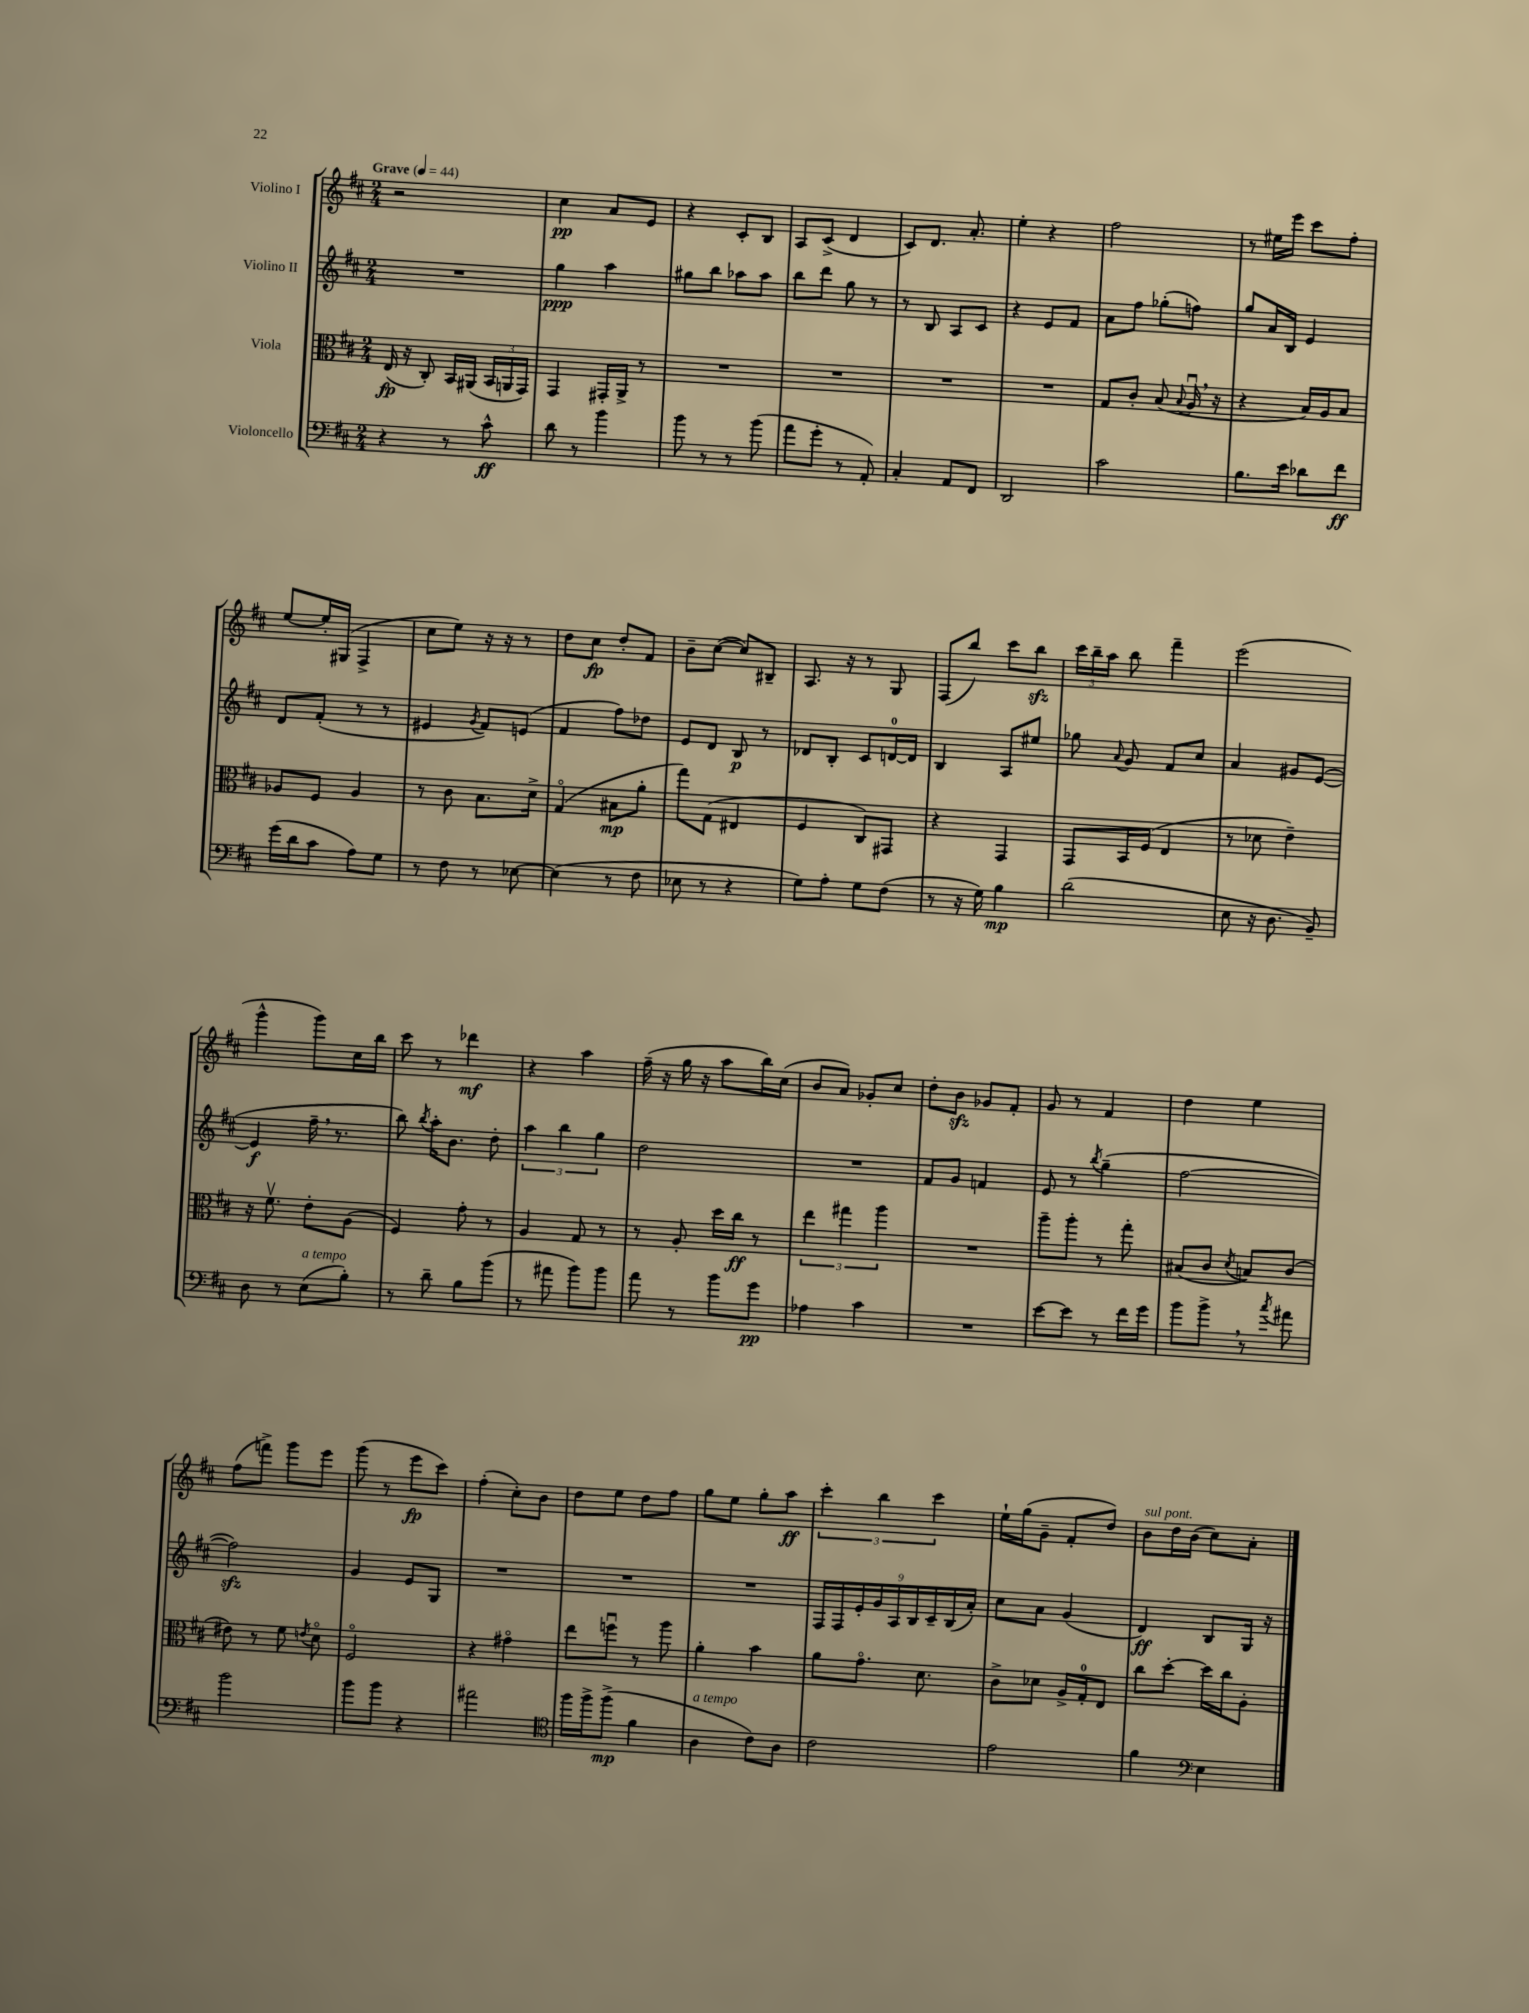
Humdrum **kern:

**kern	**kern	**kern	**kern
*staff4	*staff3	*staff2	*staff1
*clefF4	*clefC3	*clefG2	*clefG2
*k[f#c#]	*k[f#c#]	*k[f#c#]	*k[f#c#]
*M2/4	*M2/4	*M2/4	*M2/4
*MM44	*MM44	*MM44	*MM44
4r	(16E	2r	2r
.	16r	.	.
.	8C#')	.	.
8r	16BB	.	.
.	(16AA#	.	.
8c#^^	24BB	.	.
.	24AA	.	.
.	24GG)	.	.
=	=	=	=
8d	4GG	4gg	4cc#
8r	.	.	.
4b	16GG#'	4aa	8a
.	16AA^	.	.
.	8r	.	8e
=	=	=	=
8b	2r	8gg#	4r
8r	.	8bb	.
8r	.	8aa-	8c#'
(8b	.	8aa-	8B
=	=	=	=
8a	2r	8bb	8A
8g'	.	8ddd	(8c#^
8r	.	8gg	4d
8AA')	.	8r	.
=	=	=	=
4C#'	2r	8r	8c#)
.	.	8B	8.d
8AA	.	8A	.
.	.	.	8.a'
8FF#	.	8c#	.
=	=	=	=
2DD	2r	4r	4ee'
.	.	8e	4r
.	.	8f#	.
=	=	=	=
2c#	8G	8a	2ff#
.	8c#'	8ff#	.
.	(8B	(8gg-'	.
.	8qqB	.	.
.	16Au	8ff)	.
.	16r	.	.
=	=	=	=
8.B	4r	8gg	8r
.	.	16a	16ee#
16e	.	16B	16eee
8d-	16B)	4e	8ccc#
.	16A	.	.
8f#	8B	.	8ff#'
=	=	=	=
(16g	8A-	8d	[8ee
16d	.	.	.
8c#	8F#	(8f#'	16ee']
.	.	.	(16G#
8A)	4A-	8r	4F#^
8G	.	8r	.
=	=	=	=
8r	8r	4e#	8cc#
8F#	8c#	.	8ee)
.	.	8qg	.
8r	8.B	8f#)	16r
.	.	.	16r
[8E-	.	(8e	8r
.	16d^	.	.
=	=	=	=
(4E-]	(4Go	4f#	8dd
.	.	.	8cc#
8r	8B#	8ff#)	8dd'
8F#	8a'	8dd-	8f#
=	=	=	=
8E-	8gg)	8e	8b~
8r	(8G	8d	([8cc#
4r	4E#	8B	8cc#])
.	.	8r	8B#~
=	=	=	=
8G)	4F#	8d-	8.A
8A'	.	8B'	.
.	.	.	16r
8G	8C#)	8c#	8r
(8F#	8GG#	[16d	8G
.	.	16d]	.
=	=	=	=
8r	4r	4B	(8F#
16r	.	.	8bb)
16G)	.	.	.
4B	4GG	8A	8ccc#
.	.	8ee#	8bb
=	=	=	=
(2d	8GG	8gg-	24ccc#
.	.	.	24bb~
.	.	.	24aa
.	.	8qqa	.
.	16BB	8g	8bb
.	(16F#	.	.
.	4E	8f#	4fff#~
.	.	8cc#	.
=	=	=	=
8E	8r	4a	(2eee
16r	8d-	.	.
8.D	.	.	.
.	4e~)	8g#	.
8BB~)	.	([8e	.
=	=	=	=
8D	16r	4e]	4ggg^^
.	8.f#v	.	.
8r	.	.	.
(8E	8e'	16ff#~	8ggg)
.	.	8.r	.
8B')	(8A	.	16cc#
.	.	.	16bb
=	=	=	=
8r	4F#)	8bb)	8ccc#
.	.	8qbb	.
8d~	.	16aa'	8r
.	.	8.b	.
8B	8g'	.	4ddd-
(8b	8r	8dd'	.
=	=	=	=
8r	4A	6aa	4r
8a#	.	.	.
.	.	6bb	.
8b)	8G	.	4aa
.	.	6gg	.
8b	8r	.	.
=	=	=	=
8a	8r	2dd	(16ff#~
.	.	.	16r
8r	8A'	.	16gg
.	.	.	16r
8b	16dd	.	8aa
.	16cc#	.	.
8g	8r	.	16bb)
.	.	.	(16cc#
=	=	=	=
4A-	6ee	2r	8b
.	.	.	8a)
.	6gg#	.	.
4c#	.	.	8g-'
.	6aa	.	.
.	.	.	8cc#
=	=	=	=
2r	2r	8f#	8dd'
.	.	8g	8b
.	.	4f	8g-
.	.	.	8f#'
=	=	=	=
[8e	8aa~	8e	8g
8e]	8aa'	8r	8r
.	.	8qbb	.
8r	8r	(4gg~	4f#
16f#	8gg'	.	.
16g	.	.	.
=	=	=	=
8b	(8B#	[2ff#	4dd
8b^	8c#	.	.
.	8qd	.	.
8r	8B)	.	4ee
8qcc#	.	.	.
8a#	(8c#	.	.
=	=	=	=
2b	8e#)	2ff#])	(8ff#
.	8r	.	8fff^)
.	8f#	.	8ggg
.	8qe	.	.
.	8do	.	8eee
=	=	=	=
8b	2F#o	4g	(8ggg
8b	.	.	8r
4r	.	8e	8eee
.	.	8G	8ccc#)
=	=	=	=
2a#	4r	2r	(4ff#'
.	4g#o	.	8cc#')
.	.	.	8b
=	=	=	=
*clefC4	*	*	*
16ff#	8ee	2r	8dd
16ff#^	.	.	.
(8ff#^	8ffu	.	8ee
4f#	8r	.	8dd
.	8aa	.	8ff#
=	=	=	=
4A	4a'	2r	8gg
.	.	.	8ee
8c#)	4b	.	8gg'
8A	.	.	8aa
=	=	=	=
2c#	8a	18F#	6ccc#'
.	.	18F#	.
.	.	18e'	.
.	8.go	.	.
.	.	18g	6bb
.	.	18A	.
.	.	18B	.
.	8.d	.	.
.	.	18c#~	6ccc#
.	.	(18B	.
.	.	18a')	.
=	=	=	=
2e	8c#^	8cc#	16ee`
.	.	.	(16gg
.	8d-	8a	8g~
.	16A^	(4g	8f#'
.	16G'	.	.
.	8E	.	8dd)
=	=	=	=
4f#	8cc#	4d)	8b
.	[8dd'	.	16dd
.	.	.	(16b
*clefF4	*	*	*
4E	16dd]	8B	8cc#)
.	16cc#	.	.
.	8A'	16G	8a'
.	.	16r	.
==	==	==	==
*-	*-	*-	*-
